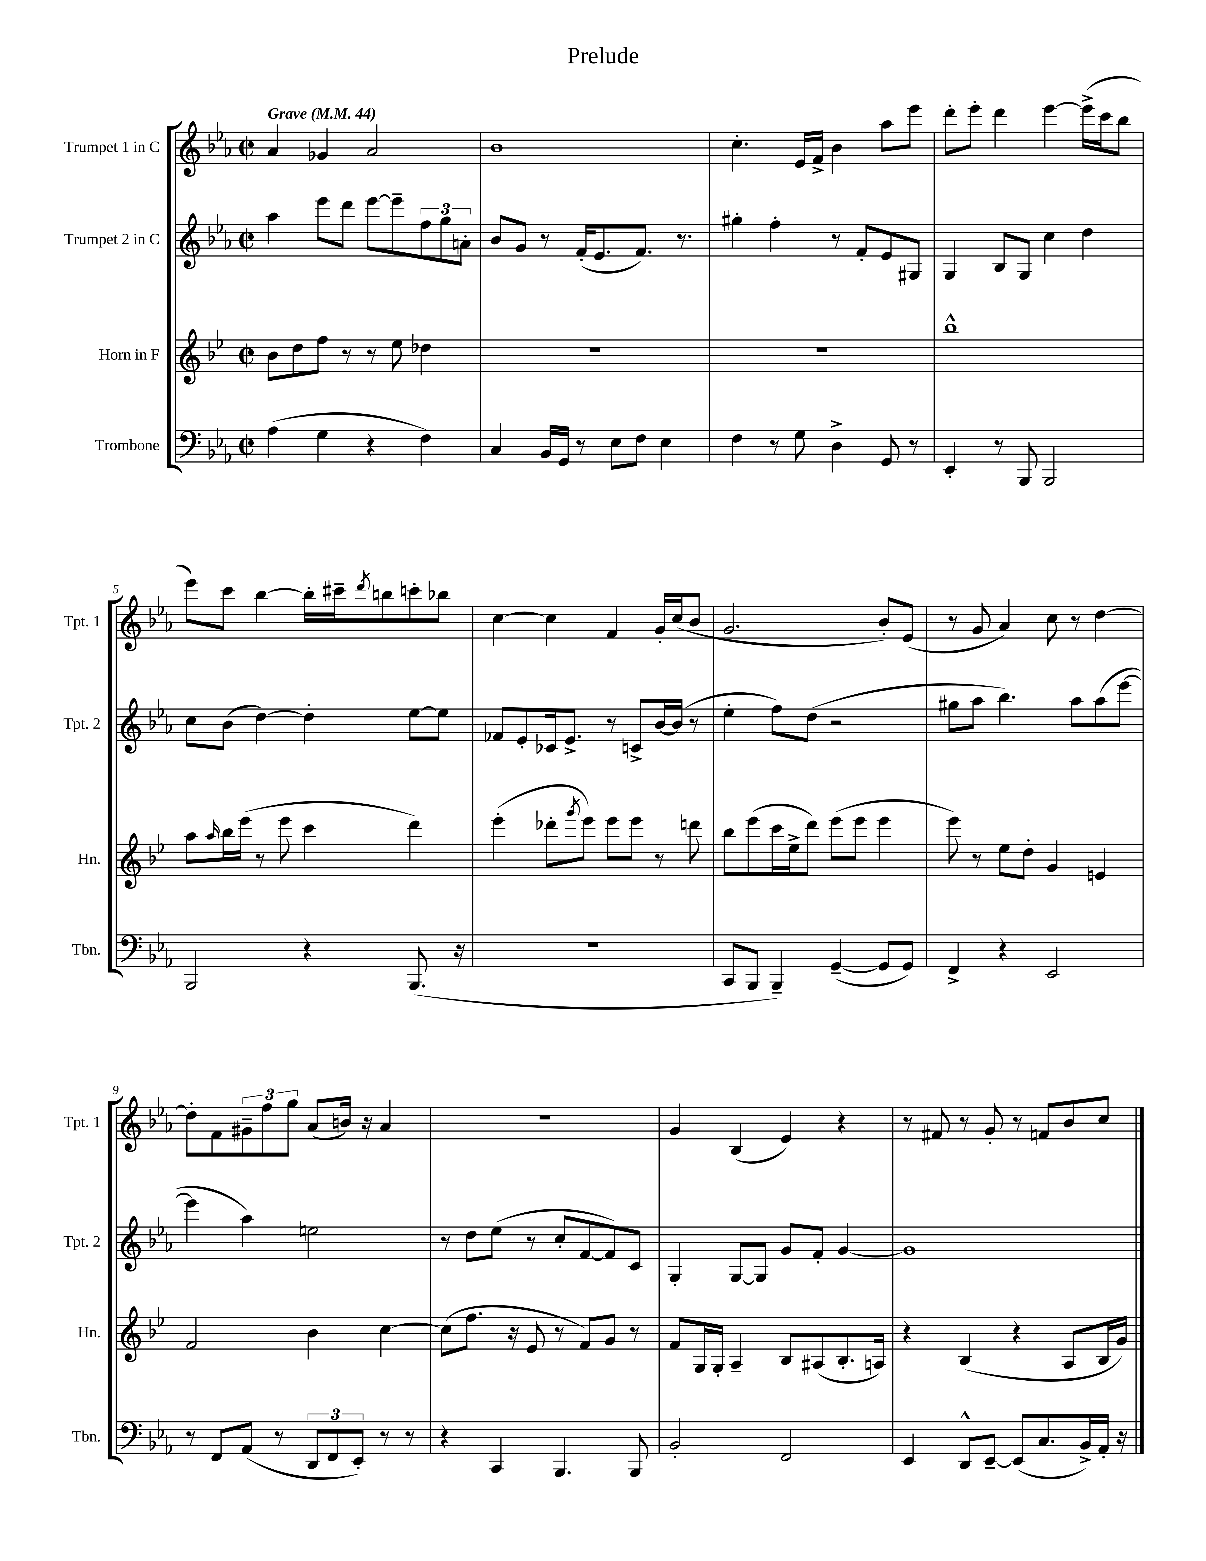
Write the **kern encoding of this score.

**kern	**kern	**kern	**kern
*staff4	*staff3	*staff2	*staff1
*clefF4	*clefG2	*clefG2	*clefG2
*k[b-e-a-]	*k[b-e-]	*k[b-e-a-]	*k[b-e-a-]
*M2/2	*M2/2	*M2/2	*M2/2
*met(c|)	*met(c|)	*met(c|)	*met(c|)
*MM44	*MM44	*MM44	*MM44
(4A-\	8b-\L	4aa-\	4a-/
.	8dd\	.	.
4G\	8ff\J	8eee-\L	4g-/
.	8r	8ddd\J	.
4r	8r	[8eee-\L	2a-/
.	8ee-\	8eee-~\]	.
4F\)	4dd-\	12ff\	.
.	.	12gg\	.
.	.	12a'\J	.
=	=	=	=
4C/	1r	8b-/L	1b-
.	.	8g/J	.
16BB-/LL	.	8r	.
16GG/JJ	.	.	.
8r	.	(16f'/LK	.
.	.	8.e-/	.
8E-\L	.	.	.
8F\J	.	8.f/J)	.
4E-\	.	.	.
.	.	8.r	.
=	=	=	=
4F\	1r	4gg#'\	4.cc'\
8r	.	4ff'\	.
8G\	.	.	16e-/LL
.	.	.	16f^/JJ
4D^\	.	8r	4b-\
.	.	8f'/L	.
8GG/	.	8e-/	8aa-\L
8r	.	8G#/J	8eee-\J
=	=	=	=
4EE-'/	1bb-^^	4G/	8ddd'\L
.	.	.	8eee-'\J
8r	.	8B-/L	4ddd\
8BBB-/	.	8G/J	.
2BBB-/	.	4cc\	[4eee-\
.	.	4dd\	(16eee-^\]LL
.	.	.	16ccc\J
.	.	.	8bb-\J
=	=	=	=
2BBB-/	8aa\L	8cc\L	8eee-\L)
.	16qqaa/	.	.
.	16bb-\L	(8b-\J	8ccc\J
.	(16eee-\JJ	.	.
.	8r	[4dd\)	[4bb-\
.	8eee-\	.	.
4r	4ccc\	4dd'\]	16bb-'\]LL
.	.	.	16ccc#~\J
.	.	.	8qddd/
.	.	.	8bb\
(8.BBB-/	4ddd\)	[8ee-\L	8ccc'\
.	.	8ee-\]J	8bb-\J
16r	.	.	.
=	=	=	=
1r	(4eee-'\	8f-/L	[4cc\
.	.	8e-'/	.
.	8ddd-'\L	16c-/k	4cc\]
.	.	8.e-^/J	.
.	8qggg/	.	.
.	8eee-\J)	.	.
.	8eee-\L	8r	4f/
.	8eee-\J	8c^/L	.
.	8r	[16b-/L	16g'/LL
.	.	(16b-/]JJ	(16cc/J
.	8ddd\	8r	8b-/J
=	=	=	=
8CC/L	8bb-\L	4ee-'\	2.g/
8BBB-/J	(8eee-\	.	.
4BBB-~/)	16ccc\L	8ff\L)	.
.	16ee-^\J	.	.
.	8ddd\J)	(8dd\J	.
([4GG~/	(8eee-\L	2r	.
.	8eee-\J	.	.
8GG/]L	4eee-\	.	8b-'/L)
8GG/J)	.	.	(8e-/J
=	=	=	=
4FF^/	8eee-\)	8gg#\L	8r
.	8r	8aa-\J	8g/
4r	8ee-\L	4.bb-\)	4a-/)
.	8dd'\J	.	.
2EE-/	4g/	.	8cc\
.	.	8aa-\L	8r
.	4e/	(8aa-\	[4dd\
.	.	[8eee-\J	.
=	=	=	=
8r	2f/	4eee-\]	8dd'\]L
8FF/L	.	.	8f\
(8AA-/J	.	4aa-\)	12g#~\
.	.	.	12ff\
8r	.	.	.
.	.	.	12gg\J
12DD/L	4b-\	2ee\	(8a-/L
12FF/	.	.	.
.	.	.	16b/Jk)
12EE-'/J)	.	.	.
.	.	.	16r
8r	[4cc\	.	4a-/
8r	.	.	.
=	=	=	=
4r	(8cc\]L	8r	1r
.	8.ff\J	8dd\L	.
4CC/	.	(8ee-\J	.
.	16r	.	.
.	8e-/	8r	.
4.BBB-/	8r	8cc'/L	.
.	8f/L)	[8f/	.
.	8g/J	8f/])	.
8BBB-/	8r	8c/J	.
=	=	=	=
2BB-'/	8f/L	4G'/	4g/
.	16G/L	.	.
.	16G'/JJ	.	.
.	4A~/	[8G/L	(4B-/
.	.	8G/]J	.
2FF/	8B-/L	8g/L	4e-/)
.	(8A#/	8f'/J	.
.	8.B-'/	[4g/	4r
.	16A/Jk)	.	.
=	=	=	=
4EE-/	4r	1g]	8r
.	.	.	8f#/
8DD^^/L	(4B-/	.	8r
[8EE-~/J	.	.	8g'/
(8EE-/]L	4r	.	8r
8.C/	.	.	8f/L
.	8A/L	.	8b-/
16BB-^/L)	.	.	.
16AA-'/JJ	16B-/L	.	8cc/J
16r	16g/JJ)	.	.
==	==	==	==
*-	*-	*-	*-
